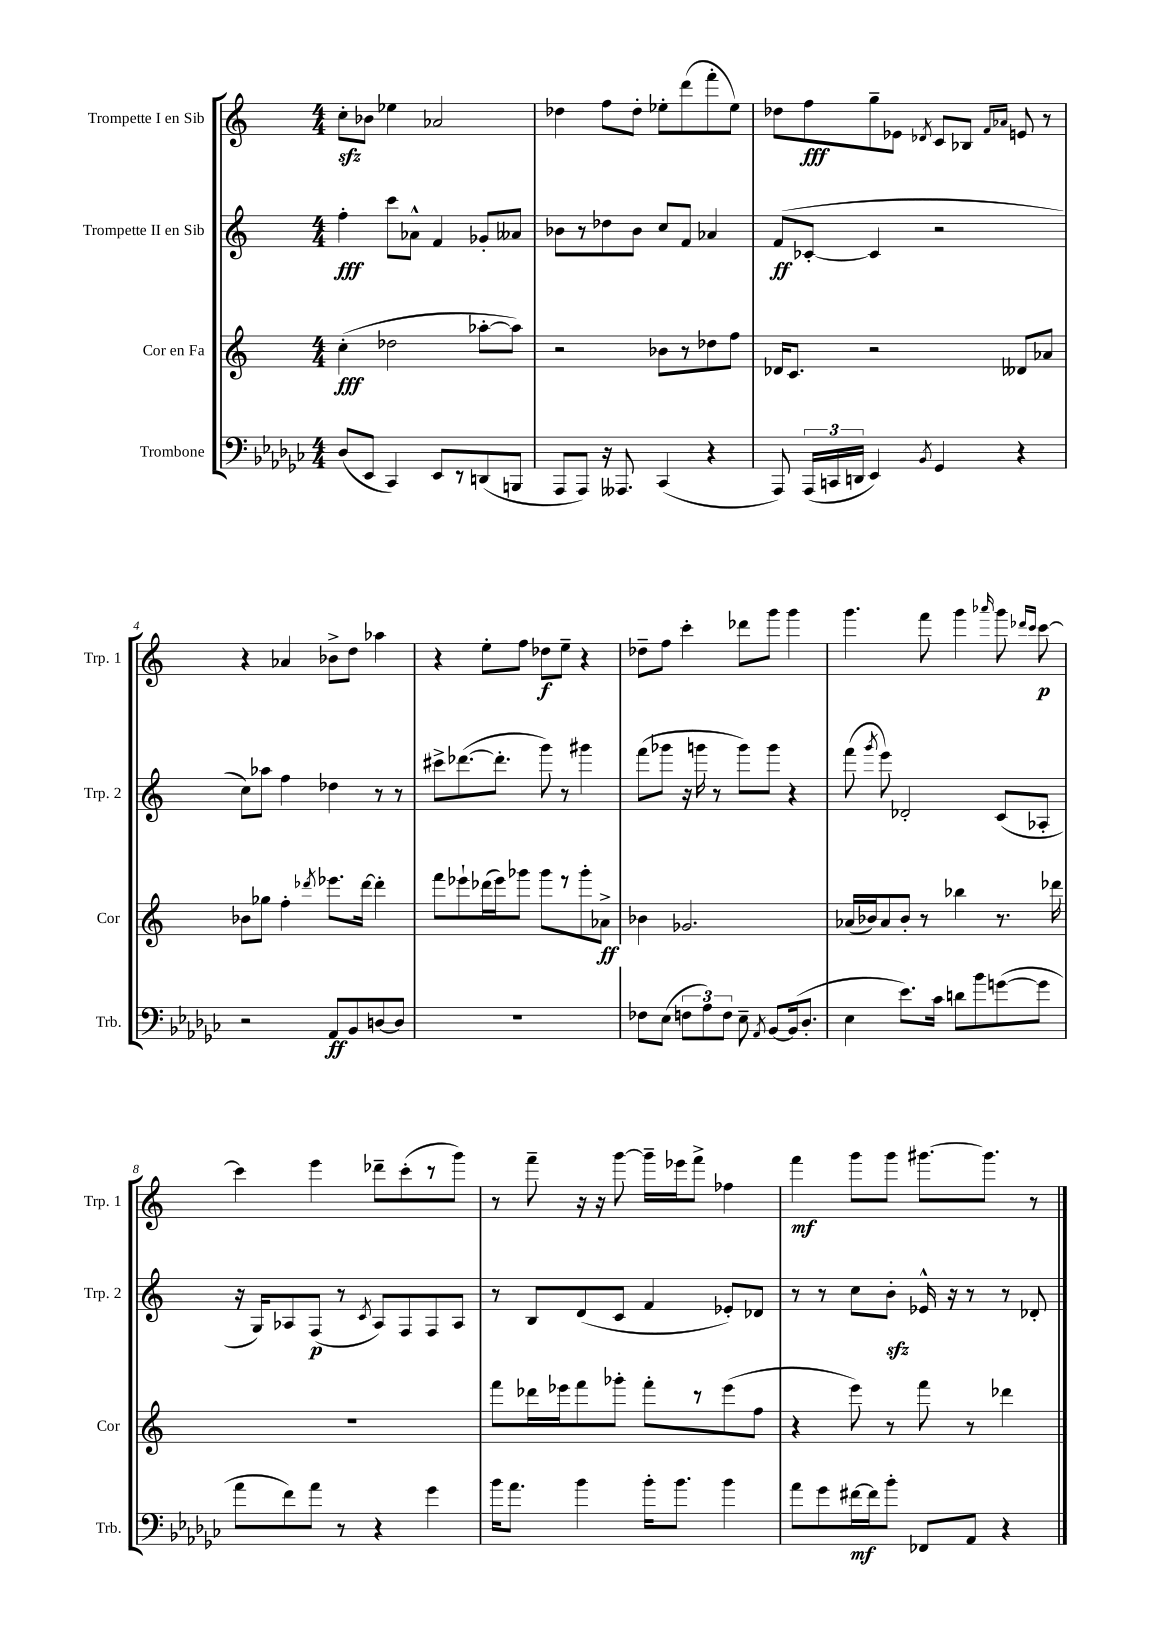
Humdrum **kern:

**kern	**dynam	**kern	**dynam	**kern	**dynam	**kern	**dynam
*part4	*part4	*part3	*part3	*part2	*part2	*part1	*part1
*staff4	*staff4	*staff3	*staff3	*staff2	*staff2	*staff1	*staff1
*I"Trombone	*	*I"Cor en Fa	*	*I"Trompette II en Sib	*	*I"Trompette I en Sib	*
*I'Trb.	*	*I'Cor	*	*I'Trp. 2	*	*I'Trp. 1	*
*clefF4	*	*clefG2	*	*clefG2	*	*clefG2	*
*k[b-e-a-d-g-c-]	*	*k[]	*	*k[]	*	*k[]	*
*M4/4	*	*M4/4	*	*M4/4	*	*M4/4	*
=1	=1	=1	=1	=1	=1	=1	=1
(8D-/L	.	(4cc'\	fff	4ff'\	fff	8cczz'\L	.
8EE-/J	.	.	.	.	.	8b-X\J	.
4CC-/)	.	2dd-X\	.	8ccc\L	.	4ee-X\	.
.	.	.	.	8a-X^^\J	.	.	.
8EE-/L	.	.	.	4f/	.	2a-X/	.
8r	.	.	.	.	.	.	.
(8DDn/	.	[8aa-X'\L	.	8g-X'/L	.	.	.
8BBBn/J	.	8aa-\J])	.	8a--X/J	.	.	.
=2	=2	=2	=2	=2	=2	=2	=2
8AAA-/L	.	2r	.	8b-X\L	.	4dd-X\	.
8AAA-/J)	.	.	.	8r	.	.	.
16r	.	.	.	8dd-X\	.	8ff\L	.
8.AAA--X/	.	.	.	.	.	.	.
.	.	.	.	8b-\J	.	8dd-'\J	.
(4CC-/	.	8b-X\L	.	8cc/L	.	8ee-X'\L	.
.	.	8r	.	8f/J	.	(8ddd\	.
4r	.	8dd-X\	.	4a-X/	.	8fff'\	.
.	.	8ff\J	.	.	.	8ee-\J)	.
=3	=3	=3	=3	=3	=3	=3	=3
8AAA-/)	.	16d-X/KL	.	(8f/L	ff	8dd-X\L	.
.	.	8.c/J	.	.	.	.	.
(24AAA-/LL	.	.	.	[8c-X'/J	.	8ff\	fff
24CCn/	.	.	.	.	.	.	.
24DDn/JJ	.	.	.	.	.	.	.
4EE-/)	.	2r	.	4c-/]	.	8gg~\	.
.	.	.	.	.	.	8e-X\J	.
8qBB-/	.	.	.	.	.	8qd-X/	.
4GG-/	.	.	.	2r	.	8c/L	.
.	.	.	.	.	.	8B-X/J	.
.	.	.	.	.	.	16qqf/LL	.
.	.	.	.	.	.	16qqa-X/JJ	.
4r	.	8d--X/L	.	.	.	8en/	.
.	.	8a-X/J	.	.	.	8r	.
!!LO:LB:g=z
=4	=4	=4	=4	=4	=4	=4	=4
2r	.	8b-X\L	.	8cc\L)	.	4r	.
.	.	8gg-X\J	.	8aa-X\J	.	.	.
.	.	4ff'\	.	4ff\	.	4a-X/	.
.	.	8qddd-X/	.	.	.	.	.
8AA-/L	ff	8.eee-X\L	.	4dd-X\	.	8b-X^\L	.
8BB-/	.	.	.	.	.	8dd\J	.
.	.	[16ddd-\Jk	.	.	.	.	.
[8Dn/	.	4ddd-'\]	.	8r	.	4aa-X\	.
8D/J]	.	.	.	8r	.	.	.
=5	=5	=5	=5	=5	=5	=5	=5
1r	.	8fff\L	.	8ccc#X^\L	.	4r	.
.	.	8eee-X`\	.	([8.ddd-X\	.	.	.
.	.	(16ddd-X\L	.	.	.	8ee'\L	.
.	.	16eee-\J)	.	8.ddd-'\J]	.	.	.
.	.	8ggg-X\J	.	.	.	8ff\J	.
.	.	8ggg-\L	.	8ggg\)	.	8dd-X\L	f
.	.	8r	.	8r	.	8ee~\J	.
.	.	8ggg-'\	.	4ggg#X\	.	4r	.
.	.	8a-X^\J	ff	.	.	.	.
=6	=6	=6	=6	=6	=6	=6	=6
8F-X\L	.	4b-X\	.	(8fff\L	.	8dd-X~\L	.
(8E-\J	.	.	.	8ggg-X\J	.	8ff\J	.
12Fn\L	.	2.g-X/	.	16r	.	4ccc'\	.
.	.	.	.	16gggn\	.	.	.
12A-\)	.	.	.	.	.	.	.
.	.	.	.	8r	.	.	.
12F\J	.	.	.	.	.	.	.
8E-~\	.	.	.	8ggg\L)	.	8ddd-X\L	.
8qAA-/	.	.	.	.	.	.	.
[8BB-/L	.	.	.	8ggg\J	.	8ggg\J	.
(16BB-/k]	.	.	.	4r	.	4ggg\	.
8.D-'/J	.	.	.	.	.	.	.
=7	=7	=7	=7	=7	=7	=7	=7
4E-\	.	(16a-X/LL	.	(8fff\	.	4.ggg\	.
.	.	16b-X/J)	.	.	.	.	.
.	.	.	.	8qggg/	.	.	.
.	.	8a-/	.	8eee\)	.	.	.
8.e-\L)	.	8b-'/J	.	2d-X'/	.	.	.
.	.	8r	.	.	.	8fff\	.
16c-\Jk	.	.	.	.	.	.	.
8dn\L	.	4bb-X\	.	.	.	4ggg\	.
8b-\	.	.	.	.	.	.	.
.	.	.	.	.	.	16qqaaa-X/	.
([8gn\	.	8.r	.	(8c/L	.	8ggg\	.
.	.	.	.	.	.	16qqddd-X/LL	.
.	.	.	.	.	.	16qqccc/JJ	.
8g\J]	.	.	.	8A-X'/J	.	[8ccc\	p
.	.	16ddd-X\	.	.	.	.	.
!!LO:LB:g=z
=8	=8	=8	=8	=8	=8	=8	=8
8a-\L	.	1r	.	16r	.	4ccc\]	.
.	.	.	.	16G/KL)	.	.	.
8f\)	.	.	.	8A-X/	.	.	.
8a-\J	.	.	.	(8F/J	p	4eee\	.
8r	.	.	.	8r	.	.	.
.	.	.	.	8qc/	.	.	.
4r	.	.	.	8A-/L)	.	8ddd-X~\L	.
.	.	.	.	8F/	.	(8ccc'\	.
4g-\	.	.	.	8F/	.	8r	.
.	.	.	.	8A-/J	.	8ggg\J)	.
=9	=9	=9	=9	=9	=9	=9	=9
16b-\KL	.	8fff\L	.	8r	.	8r	.
8.a-\J	.	.	.	.	.	.	.
.	.	16ddd-X\L	.	8B/L	.	8fff~\	.
.	.	16eee-X\J	.	.	.	.	.
4b-\	.	8fff\	.	(8d/	.	16r	.
.	.	.	.	.	.	16r	.
.	.	8ggg-X'\J	.	8c/J	.	[8ggg\	.
16b-'\KL	.	8fff'\L	.	4f/	.	16ggg~\LL]	.
8.b-\J	.	.	.	.	.	16eee-X\J	.
.	.	8r	.	.	.	8fff^\J	.
4b-\	.	(8eee-\	.	8e-X'/L)	.	4ff-X\	.
.	.	8ff\J	.	8d-X/J	.	.	.
=10	=10	=10	=10	=10	=10	=10	=10
8a-\L	.	4r	.	8r	.	4fff\	mf
8g-\	.	.	.	8r	.	.	.
[16f#X\L	mf	8eee\)	.	8cc\L	.	8ggg\L	.
16f#\J]	.	.	.	.	.	.	.
8b-'\J	.	8r	.	8bzz'\J	.	8ggg\J	.
8FF-X/L	.	8fff\	.	16e-X^^/	.	[8.ggg#X\L	.
.	.	.	.	16r	.	.	.
8AA-/J	.	8r	.	8r	.	.	.
.	.	.	.	.	.	8.ggg#\J]	.
4r	.	4ddd-X\	.	8r	.	.	.
.	.	.	.	8d-X'/	.	8r	.
==	==	==	==	==	==	==	==
*-	*-	*-	*-	*-	*-	*-	*-
